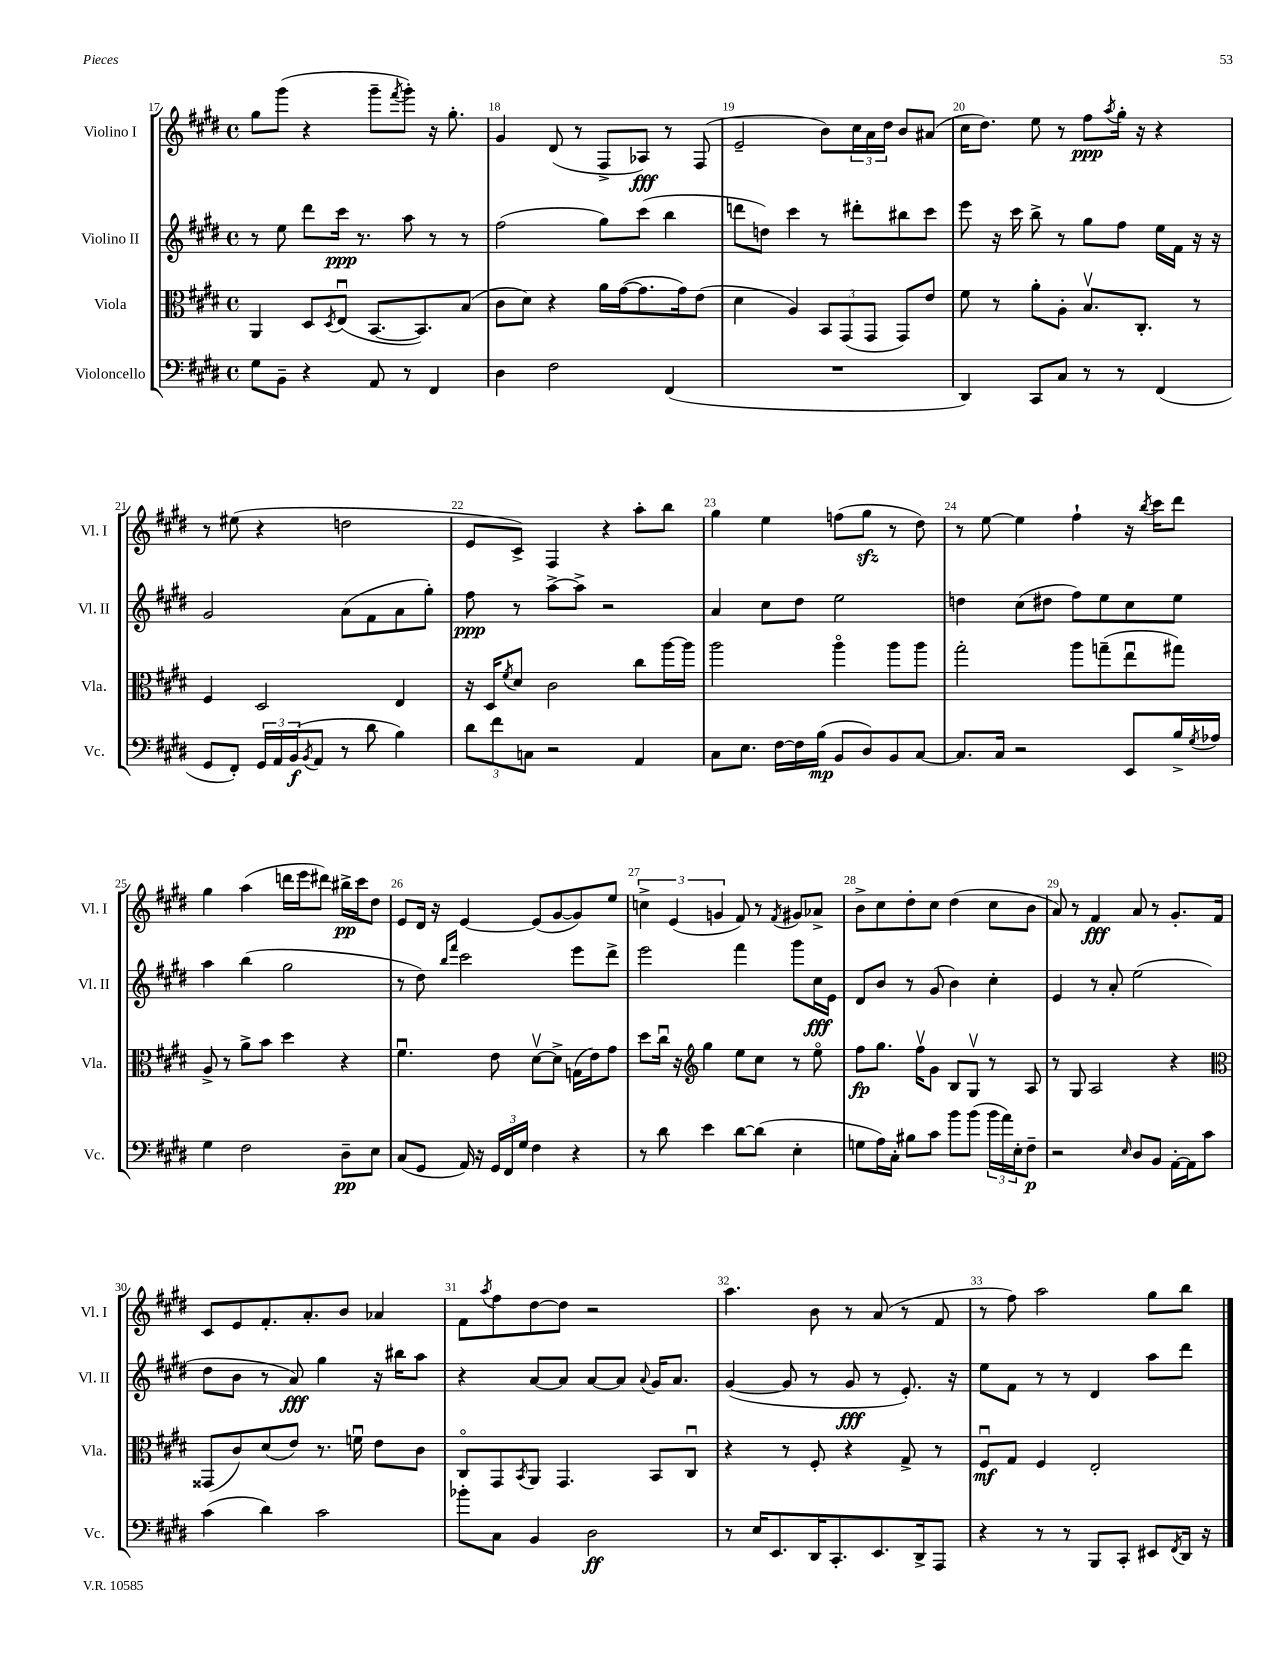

**kern	**kern	**kern	**kern
*staff4	*staff3	*staff2	*staff1
*clefF4	*clefC3	*clefG2	*clefG2
*k[f#c#g#d#]	*k[f#c#g#d#]	*k[f#c#g#d#]	*k[f#c#g#d#]
*M4/4	*M4/4	*M4/4	*M4/4
*met(c)	*met(c)	*met(c)	*met(c)
8G#\L	4AA/	8r	8gg#\L
8BB~\J	.	8ee\	(8ggg#\J
4r	8D#/L	8ddd#\L	4r
.	8qD#/	.	.
.	(8Eu/J	16ccc#\Jk	.
.	.	8.r	.
8AA/	[8.BB/L	.	8ggg#~\L
.	.	.	8qfff#/
8r	.	8aa\	8ggg#'\J)
.	8.BB/])	.	.
4FF#/	.	8r	16r
.	.	.	8.gg#'\
.	(8B/J	8r	.
=	=	=	=
4D#\	8c#\L	(2ff#\	4g#/
.	8d#\J)	.	.
2F#\	4r	.	(8d#/
.	.	.	8r
.	16a\LL	8gg#\L)	8F#^/L
.	([16g#\J	.	.
.	8.g#\]	(8ccc#\J	8A-/J)
(4FF#/	.	4bb\	8r
.	16g#\k)	.	.
.	(8e\J	.	(8F#/
=	=	=	=
1r	4d#\	8ddd\L	2e~/
.	.	8dd\J)	.
.	4A/)	4ccc#\	.
.	12BB/L	8r	8b\L)
.	(12GG#/	.	.
.	.	8ddd#'\L	24cc#\L
.	12GG#/J	.	24a\
.	.	.	24dd#\JJ
.	8GG#/L)	8bb#\	8b/L
.	8e/J	8ccc#\J	(8a#/J
=	=	=	=
4DD#/)	8f#\	8eee\	16cc#\LK
.	.	.	8.dd#\J)
.	8r	16r	.
.	.	16ccc#\	.
8CC#/L	8a'\L	8bb^\	8ee\
8C#/J	8A'\J	8r	8r
8r	8.Bv/L	8gg#\L	8ff#\L
.	.	.	8qaa/
8r	.	8ff#\J	16gg#'\Jk
.	8.C#'/J	.	16r
(4FF#/	.	16ee\LL	4r
.	.	16f#\JJ	.
.	8r	16r	.
.	.	16r	.
=	=	=	=
8GG#/L	4F#/	2g#/	8r
8FF#'/J)	.	.	(8ee#\
24GG#/LL	2D#/	.	4r
24AA/	.	.	.
(24BB/J	.	.	.
8qBB/	.	.	.
8AA/J	.	.	.
8r	.	(8a\L	2dd\
8d#\	.	8f#\	.
4B\)	4E/	8a\	.
.	.	8gg#'\J)	.
=	=	=	=
12d#\L	16r	8ff#\	8e/L
.	16D#/LK	.	.
12f#\	.	.	.
.	8qf#/	.	.
.	8d#/J	8r	8c#^/J)
12C\J	.	.	.
2r	2c#\	[8aa^\L	4F#/
.	.	8aa^\]J	.
.	.	2r	4r
4AA/	8cc#\L	.	8aa'\L
.	[16aa\L	.	8bb\J
.	16aa\]JJ	.	.
=	=	=	=
8C#\L	2aa\	4a/	4gg#\
8.E\J	.	.	.
.	.	8cc#\L	4ee\
[16F#\LL	.	.	.
16F#\]	.	8dd#\J	.
(16B\JJ	.	.	.
8BB/L	4aao\	2ee\	(8ff\L
8D#/)	.	.	8gg#\J
8BB/	8aa\L	.	8r
[8C#/J	8aa\J	.	8dd#\)
=	=	=	=
8.C#/]L	2gg#'\	4dd\	8r
.	.	.	[8ee\
16C#/Jk	.	.	.
2r	.	(8cc#\L	4ee\]
.	.	8dd#\J	.
.	8aa\L	8ff#\L)	4ff#`\
.	(8gg~\	8ee\	.
8EE/L	8eeu\	8cc#\	16r
.	.	.	8qbb/
.	.	.	16ccc#\LK
16B^/L	8gg#\J)	8ee\J	8ddd#\J
8qG#/	.	.	.
16A-/JJ	.	.	.
=	=	=	=
4G#\	8A^/	4aa\	4gg#\
.	8r	.	.
2F#\	8a^\L	(4bb\	(4aa\
.	8b\J	.	.
.	4dd#\	2gg#\	16ddd\LL
.	.	.	16eee\J
.	.	.	8ddd#\J)
8D#~\L	4r	.	16bb#^\LL
.	.	.	16ccc#\J
8E\J	.	.	8dd#\J
=	=	=	=
(8C#/L	4.f#u\	8r	8e/L
8GG#/J	.	8dd#\)	16d#/Jk
.	.	.	16r
.	.	16qqbb/LL	.
.	.	16qqfff#/JJ	.
16AA/)	.	2ccc#\	[4e/
16r	.	.	.
24GG#/LL	8e\	.	.
24FF#/	.	.	.
24G#/JJ	.	.	.
4F#\	[8d#v\L	.	(8e/]L
.	8d#^\]J	.	[8g#/
4r	(16G\LL	8eee\L	8g#/])
.	16e\J)	.	.
.	8g#\J	8ddd#^\J	8ee/J
=	=	=	=
8r	8dd#\L	2eee\	6cc^\
8d#\	16cc#u\Jk	.	.
.	.	.	(6e/
.	16r	.	.
*	*clefG2	*	*
4e\	4gg#\	.	.
.	.	.	6g/
[8d#\L	8ee\L	4fff#\	8f#/)
(8d#\]J	8cc#\J	.	8r
.	.	.	8qf#/
4E'\	8r	8ggg#\L	8g#/L
.	8eeo\	16cc#\L	8a-^/J
.	.	16e\JJ	.
=	=	=	=
8G\L	8ff#\L	8d#/L	8b^\L
16A\L)	8.gg#\J	8b/J	8cc#\
16C#'\JJ	.	.	.
8B#\L	.	8r	8dd#'\
.	16ff#v\LK	.	.
8c#\J	8g#\J	(8g#/	8cc#\J
8b\L	8B/L	4b\)	(4dd#\
(8b\J	8G#v/J	.	.
24b\LL	8r	4cc#'\	8cc#\L
24a\)	.	.	.
24E'\J	.	.	.
8F#~\J	8A/	.	8b\J
=	=	=	=
2r	8r	4e/	8a/)
.	8G#/	.	8r
.	2A/	8r	4f#/
.	.	8a'/	.
16qqE/	.	.	.
8D#/L	.	(2ee\	8a/
8BB/J	.	.	8r
[16AA'\LL	4r	.	8.g#'/L
16AA\]J	.	.	.
8c#\J	.	.	.
.	.	.	16f#/Jk
=	=	=	=
*	*clefC3	*	*
(4c#\	(8GG##/L	8dd#\L	8c#/L
.	8c#/)	8b\J	8e/
4d#\)	(8d#/	8r	8.f#'/
.	8e/J)	8a/)	.
.	.	.	8.a'/
2c#\	8.r	4gg#\	.
.	.	.	8b/J
.	16fu\	.	.
.	8e\L	16r	4a-/
.	.	16bb#\LK	.
.	8c#\J	8aa\J	.
=	=	=	=
8b-'\L	8C#o/L	4r	8f#\L
.	.	.	8qaa/
8C#\J	8GG#/	.	8ff#\
.	8qBB/	.	.
4BB/	8AA/J	[8a/L	[8dd#\
.	4.GG#/	8a/]J	8dd#\]J
2D#\	.	[8a/L	2r
.	.	8a/]J	.
.	.	8qqa/	.
.	8BB/L	16g#/LK	.
.	.	8.a/J	.
.	8C#u/J	.	.
=	=	=	=
8r	4r	([4g#/	4.aa\
16E/LK	.	.	.
8.EE/	.	.	.
.	8r	8g#/]	.
16DD#/K	8F#'/	8r	8b\
8.CC#'/	.	.	.
.	4r	8g#/	8r
8.EE/	.	8r	(8a/
.	8G#^/	8.e'/)	8r
16DD#^/k	.	.	.
8AAA/J	8r	.	8f#/
.	.	16r	.
=	=	=	=
4r	8F#u/L	8ee\L	8r
.	8G#/J	8f#\J	8ff#\)
8r	4F#/	8r	2aa\
8r	.	8r	.
8BBB/L	2E'/	4d#/	.
8CC#'/J	.	.	.
8EE#/L	.	8aa\L	8gg#\L
8qFF#/	.	.	.
16DD#/Jk	.	8ddd#\J	8bb\J
16r	.	.	.
==	==	==	==
*-	*-	*-	*-
